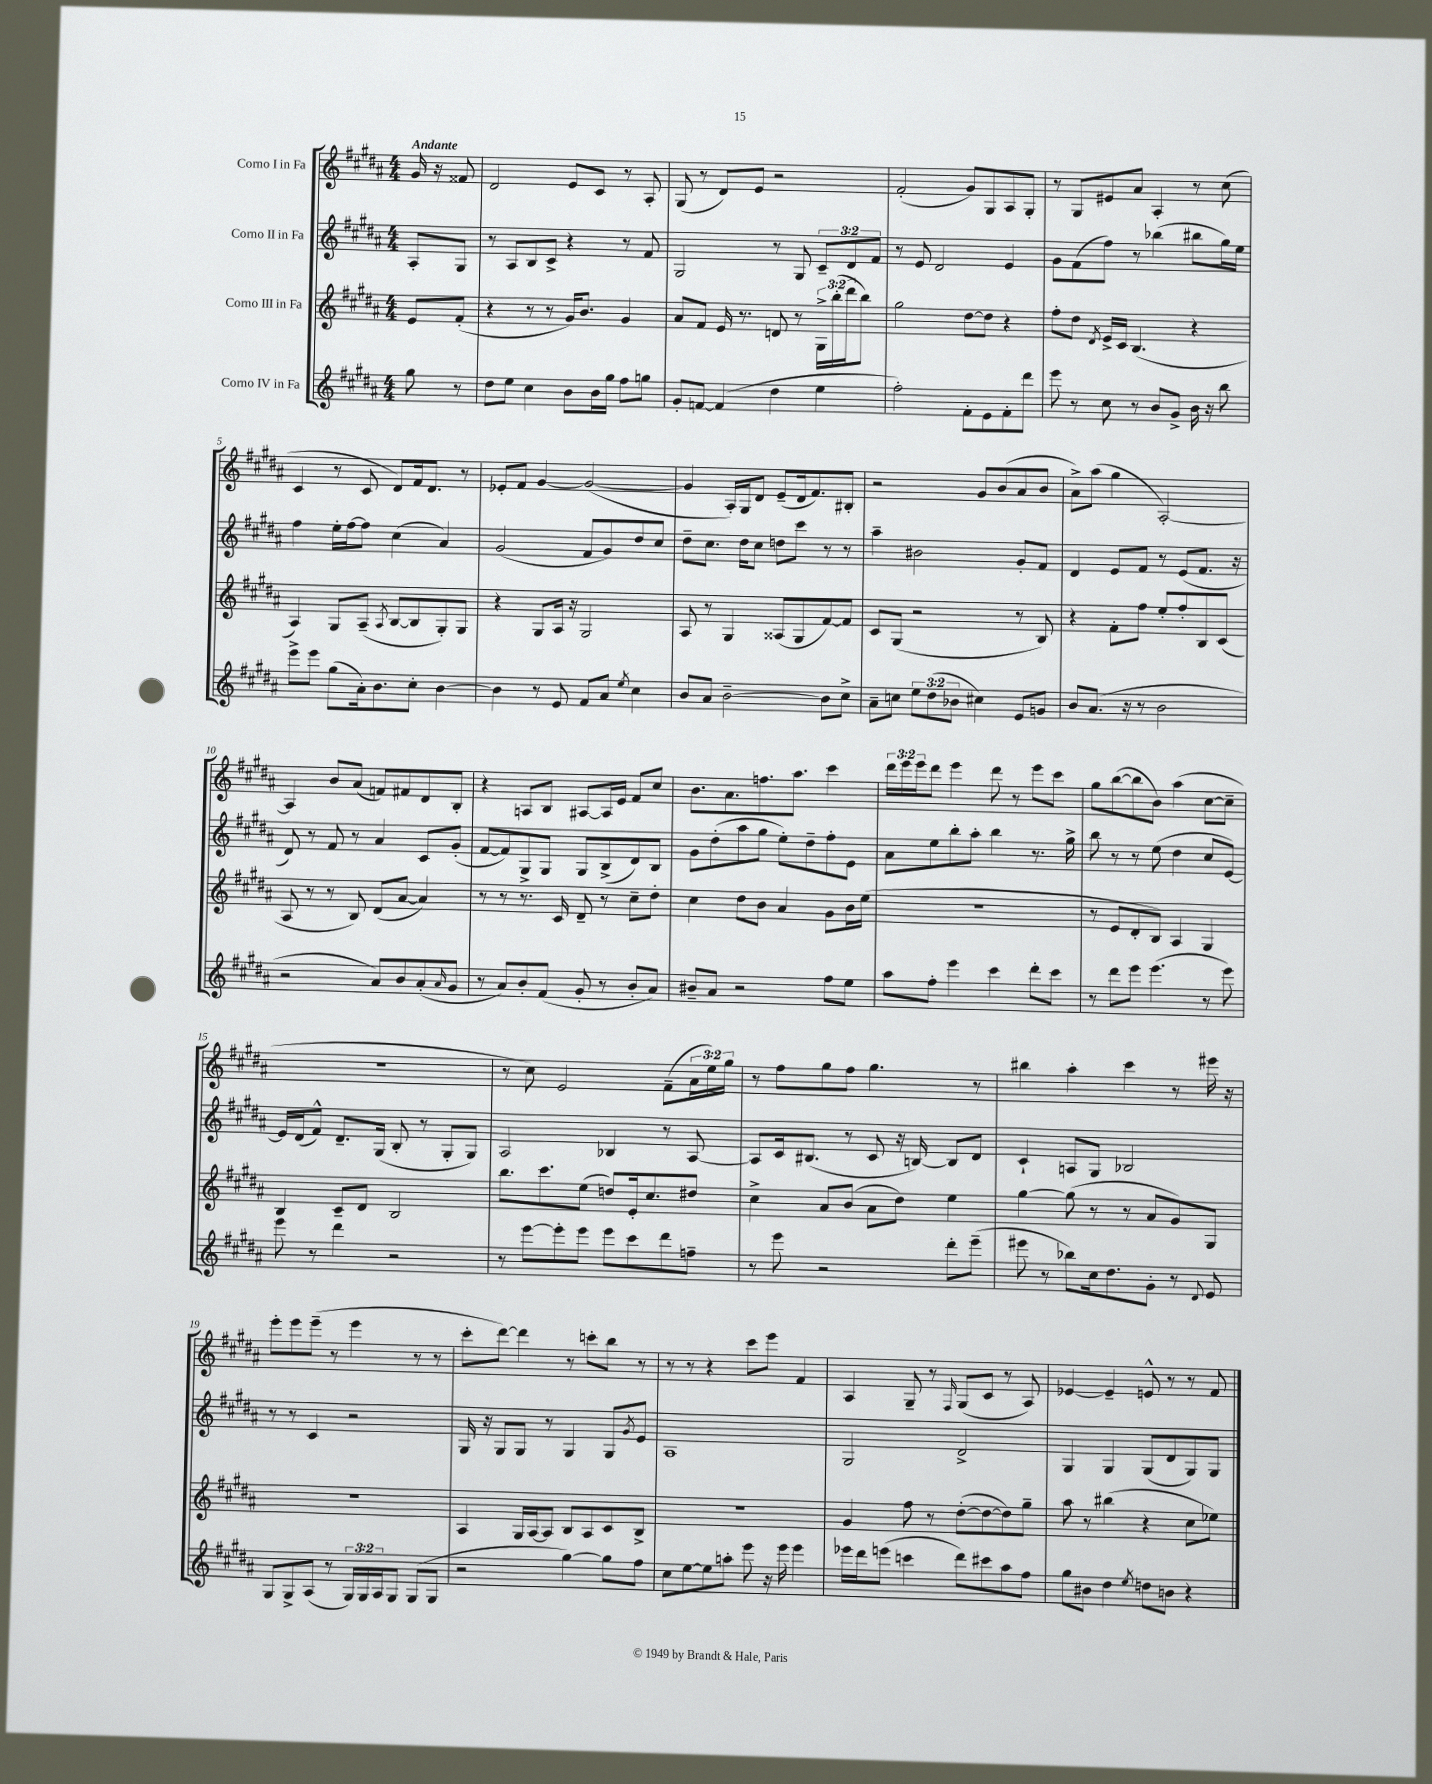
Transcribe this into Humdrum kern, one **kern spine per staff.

**kern	**kern	**kern	**kern
*part4	*part3	*part2	*part1
*staff4	*staff3	*staff2	*staff1
*I"Corno IV in Fa	*I"Corno III in Fa	*I"Corno II in Fa	*I"Corno I in Fa
*clefG2	*clefG2	*clefG2	*clefG2
*k[f#c#g#d#a#]	*k[f#c#g#d#a#]	*k[f#c#g#d#a#]	*k[f#c#g#d#a#]
*M4/4	*M4/4	*M4/4	*M4/4
=	=	=	=
!	!	!	!LO:TX:a:B:t=Andante
8gg#\	8e/L	8A#'/L	16g#/
.	.	.	16r
8r	(8f#'/J	8G#/J	8f##X/
=1	=1	=1	=1
8dd#\L	4r	8r	2d#/
8ee\J	.	8A#/L	.
4cc#\	8r	8B/	.
.	8r	8c#^/J	.
8b\L	16g#/KL)	4r	8e/L
.	8.b/J	.	.
16b\L	.	.	8c#/J
16gg#\JJ	.	.	.
8ff#\L	4g#/	8r	8r
8ggn\J	.	8f#/	8A#'/
=2	=2	=2	=2
8g#'/L	8a#/L	2G#/	(8G#/
[8fn/J	8f#/J	.	8r
(4f/]	16e/	.	8d#/L)
.	8.r	.	.
.	.	.	8e/J
4dd#\	8dn/	8r	2r
.	8r	8G#/	.
4ee\	24G#^\LL	12c#~/L	.
.	(24bb'\	.	.
.	24ddd#\J	12d#/	.
.	8bb\J)	.	.
.	.	12f#/J	.
=3	=3	=3	=3
2ff#'\)	2gg#\	8r	(2f#'/
.	.	8e/	.
.	.	2d#/	.
8f#'\L	[8dd#\L	.	8g#/L)
8e\	8dd#\J]	.	8G#/
8f#'\	4r	4e/	8A#/
8ddd#\J	.	.	8G#'/J
=4	=4	=4	=4
8eee\	8ff#'\L	8g#\L	8r
8r	8dd#\J	(8f#\	8G#/L
.	8qd#/	.	.
8cc#\	16e^/LL	8ff#\J)	8e#X/
.	16c#/JJ	.	.
8r	(4.B/	8r	8a#/J
8b/L	.	(4bb-X\	4A#'/
8g#^/J	.	.	.
16b\	4r	8bb#X\L	8r
16r	.	.	.
8bb\	.	16gg#\L)	(8cc#\
.	.	16ee\JJ	.
!!LO:LB:g=z
=5	=5	=5	=5
8eee^\L	4A#/)	4ff#\	4c#/
8eee\J	.	.	.
(8gg#\L	8G#/L	16ee'\LL	8r
.	.	[16ff#\J	.
16a#'\k)	(8A#~/J	8ff#\J]	8c#/
8.b\	.	.	.
.	8qA#/	.	.
.	[8B/L	(4cc#\	8d#/L)
8cc#'\J	8B/]	.	16f#/k
.	.	.	8.d#/J
[4b\	8G#'/)	4a#/)	.
.	8G#/J	.	8r
=6	=6	=6	=6
4b\]	4r	(2g#/	8e-X'/L
.	.	.	8f#/J
8r	8G#/L	.	[4g#/
8e/	16A#/Jk	.	.
.	16r	.	.
8f#/L	2G#/	8f#/L	(2g#/_
8a#/J	.	8g#/)	.
8qee/	.	.	.
4cc#\	.	8dd#/	.
.	.	8cc#/J	.
=7	=7	=7	=7
8b/L	8A#/	8dd#~\L	4g#/]
8a#/J	8r	8.cc#\J	.
[2b~\	4G#/	.	16A#'/LL)
.	.	16dd#\KL	16G#/J
.	.	8cc#\J	8d#/J
.	(8A##X/L	8ddn\L	(8e~/L
.	8G#/	8ccc#\J	16d#/k
.	.	.	8.f#/)
8b\L]	[8f#/)	8r	.
8cc#^\J	8f#/J]	8r	8B#X'/J
=8	=8	=8	=8
8a#~\L	8c#/L	4aa#~\	2r
8ccn\J	(8G#/J	.	.
12ee\L	2r	2b#X\	.
(12dd#\	.	.	.
12b-X\J	.	.	.
4cc#X\)	.	.	8g#/L
.	.	.	(8b/
8e/L	8r	8g#'/L	8a#/
8gn/J	8B/)	8f#/J	8b/J
=9	=9	=9	=9
8b/L	4r	4d#/	8a#^\L)
(8.a#/J	.	.	(8aa#\J
.	8f#'\L	8e/L	4gg#\
16r	.	.	.
8r	8ff#\J	8f#/J	.
2b\	8ee'/L	8r	[2A#'/)
.	8ff#'/	(8e/L	.
.	8B/	8.f#/J	.
.	(8c#/J	.	.
.	.	16r	.
!!LO:LB:g=z
=10	=10	=10	=10
2r	8A#/	8d#/)	4A#/]
.	8r	8r	.
.	8r	8f#/	8b/L
.	8B/)	8r	(8a#/J
8a#/L)	(8d#/L	4a#/	8fn/L)
8b/	[8a#/J	.	8f#X/
(8a#'/	4a#/])	8c#/L	8d#/
16qqa#/	.	.	.
8g#/J	.	(8g#'/J	8B'/J
=11	=11	=11	=11
8r	8r	[8f#/L	4r
8a#/L)	8r	8f#/])	.
8b'/	8.r	8G#^/	8An/L
(8f#/J	.	8G#/J	8B/J
.	16c#/	.	.
8g#'/	8d#~/	8G#/L	[8A#X/L
8r	8r	(8B^/	16A#/L]
.	.	.	16e/JJ
8b'/L	8cc#~\L	8d#/)	8f#/L
8a#/J)	8dd#'\J	8B/J	8cc#/J
=12	=12	=12	=12
8b#X~/L	4cc#\	8g#\L	8.b\L
8a#/J	.	(8dd#'\	.
.	.	.	8.a#\
2r	8dd#\L	8aa#\	.
.	8b\J	8gg#\J	8.ffn\
.	4a#/	8ee'\L)	.
.	.	.	8.aa#\J
.	.	8dd#~\	.
8ff#\L	8g#\L	8ff#'\	4ccc#\
8ee\J	16b\L	8e\J	.
.	(16ee\JJ	.	.
=13	=13	=13	=13
8aa#\L	1r	8a#\L	24ddd#\LL
.	.	.	24eee\
.	.	.	24eee\J
8ff#'\J	.	8ee\	8ddd#\J
4eee\	.	8bb'\	4eee\
.	.	8aa#'\J	.
4ccc#\	.	4bb\	8ddd#\
.	.	.	8r
8ddd#'\L	.	8.r	8eee\L
8ccc#\J	.	.	8ccc#\J
.	.	16gg#^\	.
=14	=14	=14	=14
8r	8r	8bb\	8gg#\L
8ddd#\L	8e/L	8r	([8bb\
8eee\J	8d#'/	8r	8bb\]
(4.eee\	8B/J)	(8ee\	8b\J)
.	4A#/	4dd#\	(4aa#\
8r	4G#/	8cc#/L	[8cc#\L
8eee\)	.	[8e/J)	8cc#~\J]
!!LO:LB:g=z
=15	=15	=15	=15
8eee\	4B/	16e/LL]	1r
.	.	(16d#/J	.
8r	.	8f#^^/J)	.
4ddd#\	8c#~/L	8.d#~/L	.
.	8d#/J	.	.
.	.	(16G#/Jk	.
2r	2B/	8B'/	.
.	.	8r	.
.	.	8G#'/L	.
.	.	8G#/J)	.
=16	=16	=16	=16
8r	8.bb\L	2A#/	8r
[8eee\L	.	.	8cc#\)
.	8.ccc#\	.	.
8eee'\]	.	.	2e/
8eee\J	(8ee\J	.	.
8eee\L	8ddn/L)	4B-X/	.
8ccc#\	16e'/k	.	.
.	8.cc#/	.	.
8ddd#\	.	8r	(8f#~\L
8ffn~\J	8dd#X/J	[8A#/	24a#\L
.	.	.	24ee\)
.	.	.	24gg#\JJ
=17	=17	=17	=17
8r	4cc#^\	8A#/L]	8r
8eee\	.	16c#/k	8ff#\L
.	.	(8.B#X/J	.
2r	8a#/L	.	8gg#\
.	(8b/J	8r	8ff#\J
.	8a#\L	8c#/	4.gg#\
.	8dd#\J)	16r	.
.	.	[16Bn/)	.
8ddd#'\L	4ee\	8B/L]	.
(8eee~\J	.	8d#/J	8r
=18	=18	=18	=18
8eee#X\	[4gg#\	4c#`/	4bb#X\
8r	.	.	.
8bb-X\L)	(8gg#\]	8An/L	4aa#'\
16cc#\k	8r	8G#/J	.
8.dd#\	.	.	.
.	8r	2B-X/	4ccc#\
8g#'\J	8a#/L	.	.
8r	8g#/)	.	8r
8qqd#/	.	.	.
8e/	8G#/J	.	16eee#X\
.	.	.	16r
!!LO:LB:g=z
=19	=19	=19	=19
8G#/L	1r	8r	8eee'\L
8G#^/	.	8r	8eee\
(8A#/J	.	4c#/	(8eee~\J
8r	.	.	8r
24G#/LL)	.	2r	4eee\
24G#/	.	.	.
24A#/J	.	.	.
8G#/J	.	.	.
(8G#/L	.	.	8r
8G#/J	.	.	8r
=20	=20	=20	=20
2r	4A#/	16G#/	8ccc#'\L
.	.	16r	.
.	.	8G#/L	[8ddd#\J)
.	16G#/LL	8G#/J	4ddd#\]
.	[16A#/J	.	.
.	8A#/J]	8r	.
[4gg#\)	8B/L	4G#/	8r
.	8A#/	.	8cccn'\L
8gg#\L]	8c#/	8G#/L	8bb\J
.	.	8qg#/	.
8ff#\J	8B^/J	8e/J	8r
=21	=21	=21	=21
8cc#\L	1r	1A#	8r
[8ee\	.	.	8r
8ee\]	.	.	4r
8aan'\J	.	.	.
8eee\	.	.	8ccc#\L
16r	.	.	8eee\J
16eee\	.	.	.
4eee\	.	.	4f#/
=22	=22	=22	=22
16eee-X\LL	4g#/	2G#/	4A#/
16ddd#\J	.	.	.
(8eeen\J	.	.	.
4cccn\	8ff#\	.	8G#~/
.	8r	.	8r
.	.	.	16qqF#/
8ddd#\L)	([8dd#'\L	2d#^/	(8G#/L
8ccc#X\	8dd#\_	.	8c#/J
8aa#\	8dd#\])	.	8r
8ff#\J	8gg#~\J	.	8A#/)
=23	=23	=23	=23
8gg#\L	8aa#\	4G#/	[4e-X/
8b#X\J	8r	.	.
4dd#\	(4bb#X\	4G#/	4e-~/]
8qee/	.	.	.
8ddn\L	4r	(8G#/L	8en^^/
8bn\J	.	8d#/	8r
4r	8cc#\L	8G#/)	8r
.	8ee-X\J)	8G#/J	8f#/
==	==	==	==
*-	*-	*-	*-
